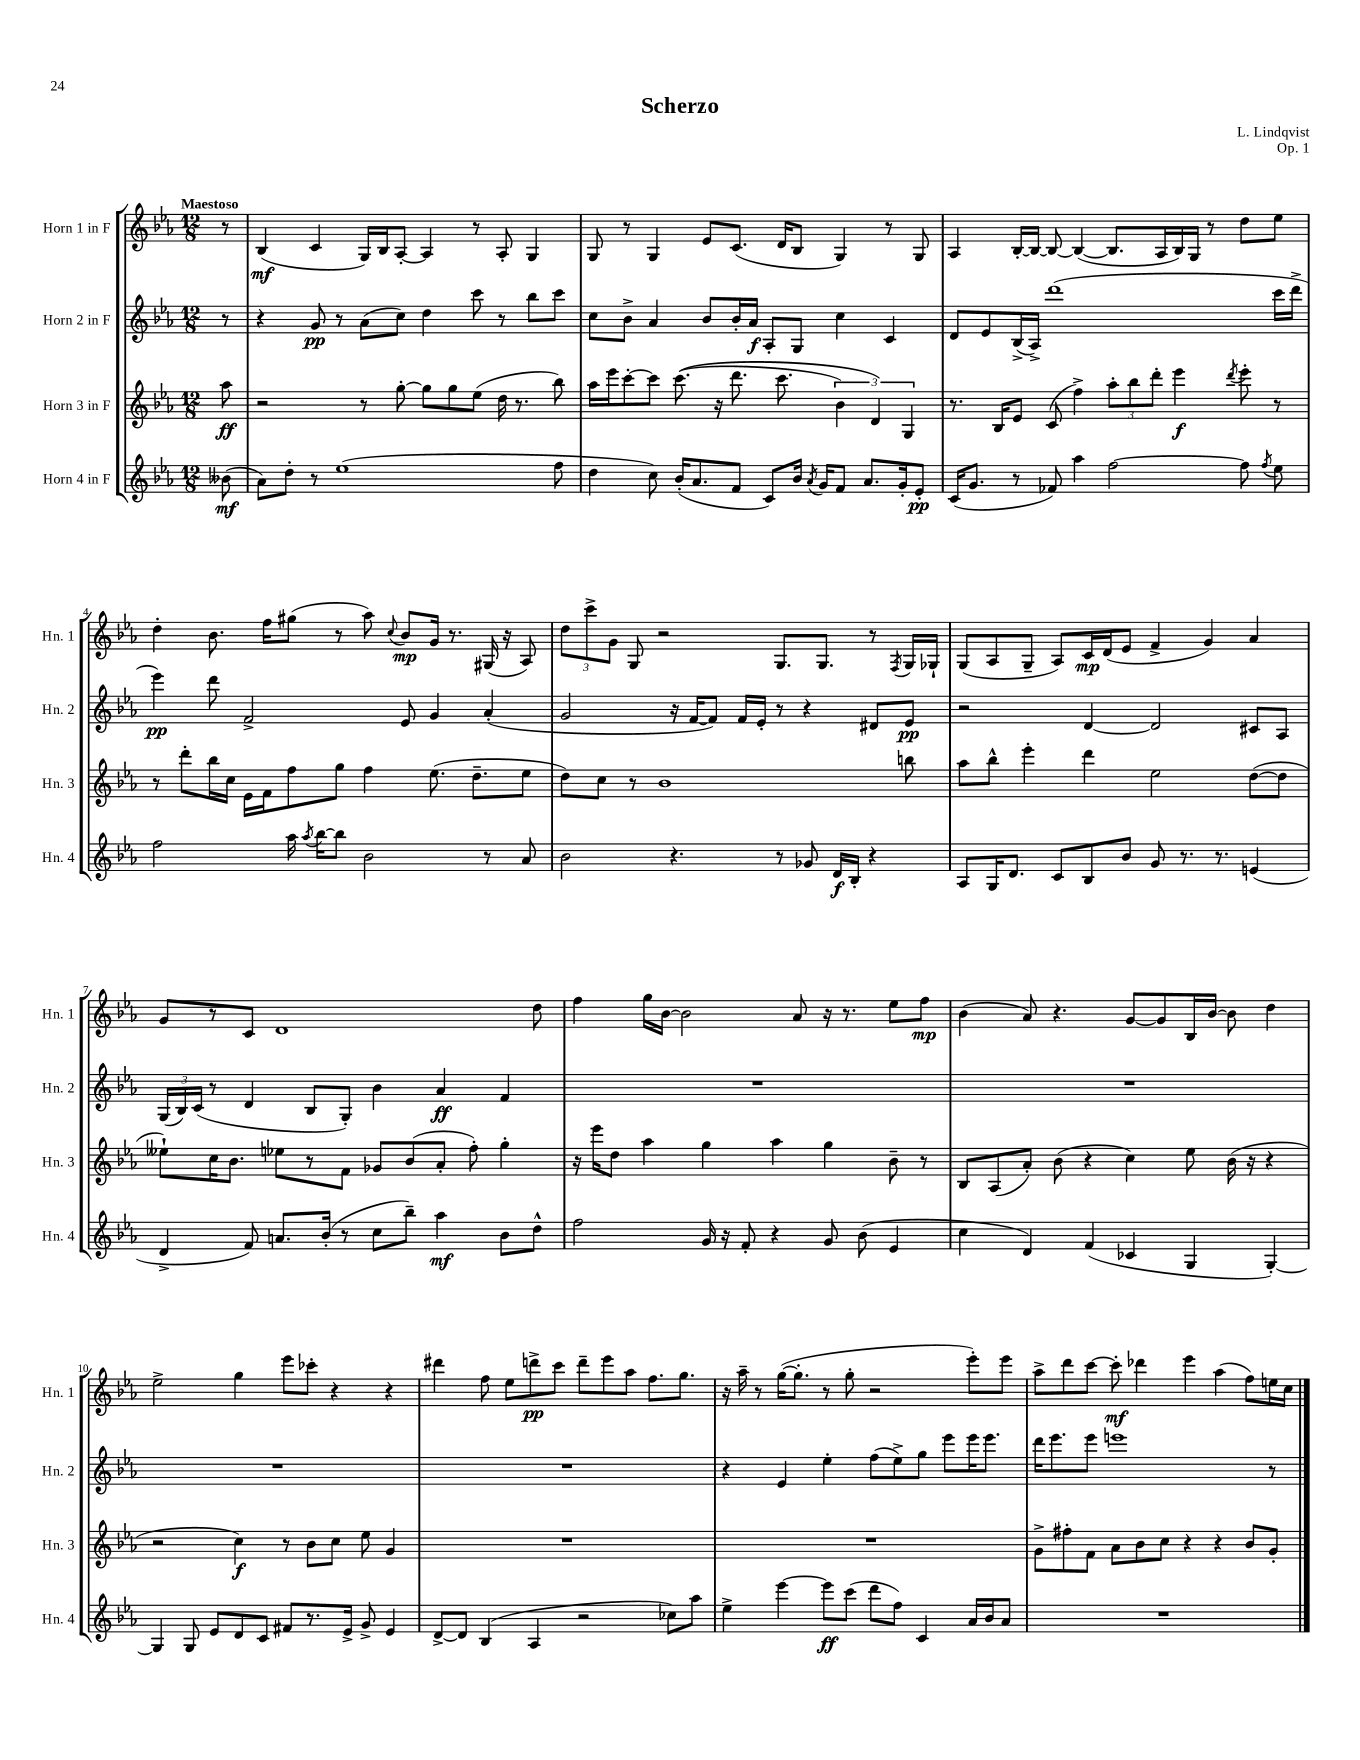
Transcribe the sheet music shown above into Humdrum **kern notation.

**kern	**dynam	**kern	**dynam	**kern	**dynam	**kern	**dynam
*part4	*part4	*part3	*part3	*part2	*part2	*part1	*part1
*staff4	*staff4	*staff3	*staff3	*staff2	*staff2	*staff1	*staff1
*I"Horn 4 in F	*	*I"Horn 3 in F	*	*I"Horn 2 in F	*	*I"Horn 1 in F	*
*I'Hn. 4	*	*I'Hn. 3	*	*I'Hn. 2	*	*I'Hn. 1	*
*clefG2	*	*clefG2	*	*clefG2	*	*clefG2	*
*k[b-e-a-]	*	*k[b-e-a-]	*	*k[b-e-a-]	*	*k[b-e-a-]	*
*M12/8	*	*M12/8	*	*M12/8	*	*M12/8	*
=	=	=	=	=	=	=	=
!	!	!	!	!	!	!LO:TX:a:B:t=Maestoso	!
(8b--X\	mf	8aa-\	ff	8r	.	8r	.
=1	=1	=1	=1	=1	=1	=1	=1
8a-\L)	.	2r	.	4r	.	(4B-/	mf
8dd'\J	.	.	.	.	.	.	.
8r	.	.	.	8g/	pp	4c/	.
(1ee-	.	.	.	8r	.	.	.
.	.	8r	.	(8a-\L	.	16G/LL)	.
.	.	.	.	.	.	16B-/J	.
.	.	[8gg'\	.	8cc\J)	.	[8A-'/J	.
.	.	8gg\L]	.	4dd\	.	4A-/]	.
.	.	8gg\	.	.	.	.	.
.	.	(8ee-\J	.	8ccc\	.	8r	.
.	.	16dd\	.	8r	.	8A-'/	.
.	.	8.r	.	.	.	.	.
.	.	.	.	8bb-\L	.	4G/	.
8ff\	.	8bb-\)	.	8ccc\J	.	.	.
=2	=2	=2	=2	=2	=2	=2	=2
4dd\	.	16aa-\LL	.	8cc\L	.	8G/	.
.	.	16eee-\J	.	.	.	.	.
.	.	[8ccc'\	.	8b-^\J	.	8r	.
8cc\)	.	8ccc\J]	.	4a-/	.	4G/	.
(16b-'/KL	.	((8.ccc\	.	.	.	.	.
8.a-/	.	.	.	.	.	.	.
.	.	.	.	8b-/L	.	8e-/L	.
.	.	16r	.	.	.	.	.
8f/J	.	8.ddd\	.	16b-'/L	.	(8.c/J	.
.	.	.	.	16a-/JJ	f	.	.
8c/L)	.	.	.	8A-'/L	.	.	.
.	.	8.ccc\	.	.	.	16d/KL	.
16b-/Jk	.	.	.	8G/J	.	8B-/J	.
8qa-/	.	.	.	.	.	.	.
16g/KL	.	.	.	.	.	.	.
8f/J	.	6b-\)	.	4cc\	.	4G/)	.
8.a-/L	.	.	.	.	.	.	.
.	.	6d/)	.	.	.	.	.
.	.	.	.	4c/	.	8r	.
16g'/k	.	.	.	.	.	.	.
.	.	6G/	.	.	.	.	.
8e-'/J	pp	.	.	.	.	8G/	.
=3	=3	=3	=3	=3	=3	=3	=3
(16c/KL	.	8.r	.	8d/L	.	4A-/	.
8.g/J	.	.	.	.	.	.	.
.	.	.	.	8e-/	.	.	.
.	.	16B-/KL	.	.	.	.	.
8r	.	8e-/J	.	(16B-^/L	.	[16B-'/LL	.
.	.	.	.	16A-^/JJ)	.	16B-/JJ_	.
8f-X/)	.	(8c/	.	(1ddd	.	8B-/_	.
4aa-\	.	4ff^\)	.	.	.	(4B-/_	.
[2ff\	.	12aa-'\L	.	.	.	8.B-/L]	.
.	.	12bb-\	.	.	.	.	.
.	.	12ddd'\J	.	.	.	.	.
.	.	.	.	.	.	16A-/L	.
.	.	4eee-\	f	.	.	16B-/)	.
.	.	.	.	.	.	16G/JJ	.
.	.	.	.	.	.	8r	.
.	.	8qddd/	.	.	.	.	.
8ff\]	.	8eee-'\	.	.	.	8dd\L	.
8qff/	.	.	.	.	.	.	.
8ee-\	.	8r	.	16ccc\LL	.	8ee-\J	.
.	.	.	.	16ddd^\JJ	.	.	.
!!LO:LB:g=z
=4	=4	=4	=4	=4	=4	=4	=4
2ff\	.	8r	.	4eee-\)	pp	4dd'\	.
.	.	8ddd'\L	.	.	.	.	.
.	.	16bb-\L	.	8ddd\	.	8.b-\	.
.	.	16cc\JJ	.	.	.	.	.
.	.	16e-\LL	.	2f^/	.	.	.
.	.	16f\J	.	.	.	16ff\KL	.
16aa-\	.	8ff\	.	.	.	(8gg#X\J	.
8qaa-/	.	.	.	.	.	.	.
[16bb-\KL	.	.	.	.	.	.	.
8bb-\J]	.	8gg\J	.	.	.	8r	.
2b-\	.	4ff\	.	.	.	8aa-\)	.
.	.	.	.	.	.	8qqcc/	.
.	.	.	.	8e-/	.	8b-/L	mp
.	.	(8.ee-\	.	4g/	.	16g/Jk	.
.	.	.	.	.	.	8.r	.
.	.	8.dd~\L	.	.	.	.	.
8r	.	.	.	(4a-'/	.	(16G#X/	.
.	.	.	.	.	.	16r	.
8a-/	.	8ee-\J	.	.	.	8A-/)	.
=5	=5	=5	=5	=5	=5	=5	=5
2b-\	.	8dd\L)	.	2g/	.	12dd\L	.
.	.	.	.	.	.	12ccc^\	.
.	.	8cc\J	.	.	.	.	.
.	.	.	.	.	.	12g\J	.
.	.	8r	.	.	.	8G/	.
.	.	1b-	.	.	.	2r	.
4.r	.	.	.	16r	.	.	.
.	.	.	.	[16f/KL	.	.	.
.	.	.	.	8f/J])	.	.	.
.	.	.	.	16f/LL	.	.	.
.	.	.	.	16e-'/JJ	.	.	.
8r	.	.	.	8r	.	8.G/L	.
8g-X/	.	.	.	4r	.	.	.
.	.	.	.	.	.	8.G/J	.
16d/LL	f	.	.	.	.	.	.
16B-'/JJ	.	.	.	.	.	.	.
4r	.	.	.	8d#X/L	.	8r	.
.	.	.	.	.	.	8qF/	.
.	.	8bbn\	.	8e-/J	pp	16G/LL	.
.	.	.	.	.	.	16G-X`/JJ	.
=6	=6	=6	=6	=6	=6	=6	=6
8A-/L	.	8aa-\L	.	2r	.	(8G/L	.
16G/K	.	8bb-^^\J	.	.	.	8A-/	.
8.d/J	.	.	.	.	.	.	.
.	.	4eee-'\	.	.	.	8G~/J	.
8c/L	.	.	.	.	.	8A-/L)	.
8B-/	.	4ddd\	.	[4d/	.	16c/L	mp
.	.	.	.	.	.	(16d/J	.
8b-/J	.	.	.	.	.	8e-/J	.
8g/	.	2ee-\	.	2d/]	.	4f^/	.
8.r	.	.	.	.	.	.	.
.	.	.	.	.	.	4g/)	.
8.r	.	.	.	.	.	.	.
(4en/	.	([8dd\L	.	8c#X/L	.	4a-/	.
.	.	8dd\J]	.	8A-/J	.	.	.
!!LO:LB:g=z
=7	=7	=7	=7	=7	=7	=7	=7
4d^/	.	8ee--X`\L)	.	(24G/LL	.	8g/L	.
.	.	.	.	24B-/)	.	.	.
.	.	.	.	(24c/JJ	.	.	.
.	.	16cc\K	.	8r	.	8r	.
.	.	8.b-\J	.	.	.	.	.
8f/)	.	.	.	4d/	.	8c/J	.
8.an/L	.	8ee-X\L	.	.	.	1d	.
.	.	8r	.	8B-/L	.	.	.
(16b-'/Jk	.	.	.	.	.	.	.
8r	.	8f\J	.	8G'/J)	.	.	.
8cc\L	.	8g-X/L	.	4b-\	.	.	.
8bb-~\J)	.	(8b-/	.	.	.	.	.
4aa-\	mf	8a-'/J	.	4a-/	ff	.	.
.	.	8ff'\)	.	.	.	.	.
8b-\L	.	4gg'\	.	4f/	.	.	.
8dd^^\J	.	.	.	.	.	8dd\	.
=8	=8	=8	=8	=8	=8	=8	=8
2ff\	.	16r	.	1.r	.	4ff\	.
.	.	16eee-\KL	.	.	.	.	.
.	.	8dd\J	.	.	.	.	.
.	.	4aa-\	.	.	.	16gg\LL	.
.	.	.	.	.	.	[16b-\JJ	.
.	.	.	.	.	.	2b-\]	.
16g/	.	4gg\	.	.	.	.	.
16r	.	.	.	.	.	.	.
8f'/	.	.	.	.	.	.	.
4r	.	4aa-\	.	.	.	.	.
.	.	.	.	.	.	8a-/	.
8g/	.	4gg\	.	.	.	16r	.
.	.	.	.	.	.	8.r	.
(8b-\	.	.	.	.	.	.	.
4e-/	.	8b-~\	.	.	.	8ee-\L	.
.	.	8r	.	.	.	8ff\J	mp
=9	=9	=9	=9	=9	=9	=9	=9
4cc\	.	8B-/L	.	1.r	.	(4b-\	.
.	.	(8A-/	.	.	.	.	.
4d/)	.	8a-'/J)	.	.	.	8a-/)	.
.	.	(8b-\	.	.	.	4.r	.
(4f/	.	4r	.	.	.	.	.
4c-X/	.	4cc\)	.	.	.	[8g/L	.
.	.	.	.	.	.	8g/]	.
4G/	.	8ee-\	.	.	.	16B-/L	.
.	.	.	.	.	.	[16b-/JJ	.
.	.	(16b-\	.	.	.	8b-\]	.
.	.	16r	.	.	.	.	.
[4G'/)	.	4r	.	.	.	4dd\	.
!!LO:LB:g=z
=10	=10	=10	=10	=10	=10	=10	=10
4G/]	.	2r	.	1.r	.	2ee-^\	.
8G/	.	.	.	.	.	.	.
8e-/L	.	.	.	.	.	.	.
8d/	.	4cc\)	f	.	.	4gg\	.
8c/J	.	.	.	.	.	.	.
8f#X/L	.	8r	.	.	.	8eee-\L	.
8.r	.	8b-\L	.	.	.	8ccc-X'\J	.
.	.	8cc\J	.	.	.	4r	.
16e-^/Jk	.	.	.	.	.	.	.
8g^/	.	8ee-\	.	.	.	.	.
4e-/	.	4g/	.	.	.	4r	.
=11	=11	=11	=11	=11	=11	=11	=11
[8d^/L	.	1.r	.	1.r	.	4ddd#X\	.
8d/J]	.	.	.	.	.	.	.
(4B-/	.	.	.	.	.	8ff\	.
.	.	.	.	.	.	8ee-\L	.
4A-/	.	.	.	.	.	8dddn^\	pp
.	.	.	.	.	.	8ccc\J	.
2r	.	.	.	.	.	8ddd~\L	.
.	.	.	.	.	.	8eee-\	.
.	.	.	.	.	.	8aa-\J	.
.	.	.	.	.	.	8.ff\L	.
8cc-X\L)	.	.	.	.	.	.	.
.	.	.	.	.	.	8.gg\J	.
8aa-\J	.	.	.	.	.	.	.
=12	=12	=12	=12	=12	=12	=12	=12
4ee-^\	.	1.r	.	4r	.	16r	.
.	.	.	.	.	.	16aa-~\	.
.	.	.	.	.	.	8r	.
[4eee-\	.	.	.	4e-/	.	([16gg\KL	.
.	.	.	.	.	.	8.gg'\J]	.
8eee-\L]	ff	.	.	4ee-'\	.	8r	.
(8ccc\J	.	.	.	.	.	8gg'\	.
8ddd\L	.	.	.	(8ff\L	.	2r	.
8ff\J)	.	.	.	8ee-^\)	.	.	.
4c/	.	.	.	8gg\J	.	.	.
.	.	.	.	8eee-\L	.	.	.
16a-/LL	.	.	.	16eee-\K	.	8eee-'\L)	.
16b-/J	.	.	.	8.eee-\J	.	.	.
8a-/J	.	.	.	.	.	8eee-\J	.
=13	=13	=13	=13	=13	=13	=13	=13
1.r	.	8g^\L	.	16ddd\KL	.	8aa-^\L	.
.	.	.	.	8.eee-\	.	.	.
.	.	8ff#X'\	.	.	.	8ddd\	.
.	.	8f\J	.	8eee-\J	.	[8ccc\J	.
.	.	8a-\L	.	1eeen	.	8ccc'\]	mf
.	.	8b-\	.	.	.	4ddd-X\	.
.	.	8cc\J	.	.	.	.	.
.	.	4r	.	.	.	4eee-\	.
.	.	4r	.	.	.	(4aa-\	.
.	.	8b-/L	.	.	.	8ff\L)	.
.	.	8g'/J	.	8r	.	16een\L	.
.	.	.	.	.	.	16cc\JJ	.
==	==	==	==	==	==	==	==
*-	*-	*-	*-	*-	*-	*-	*-
